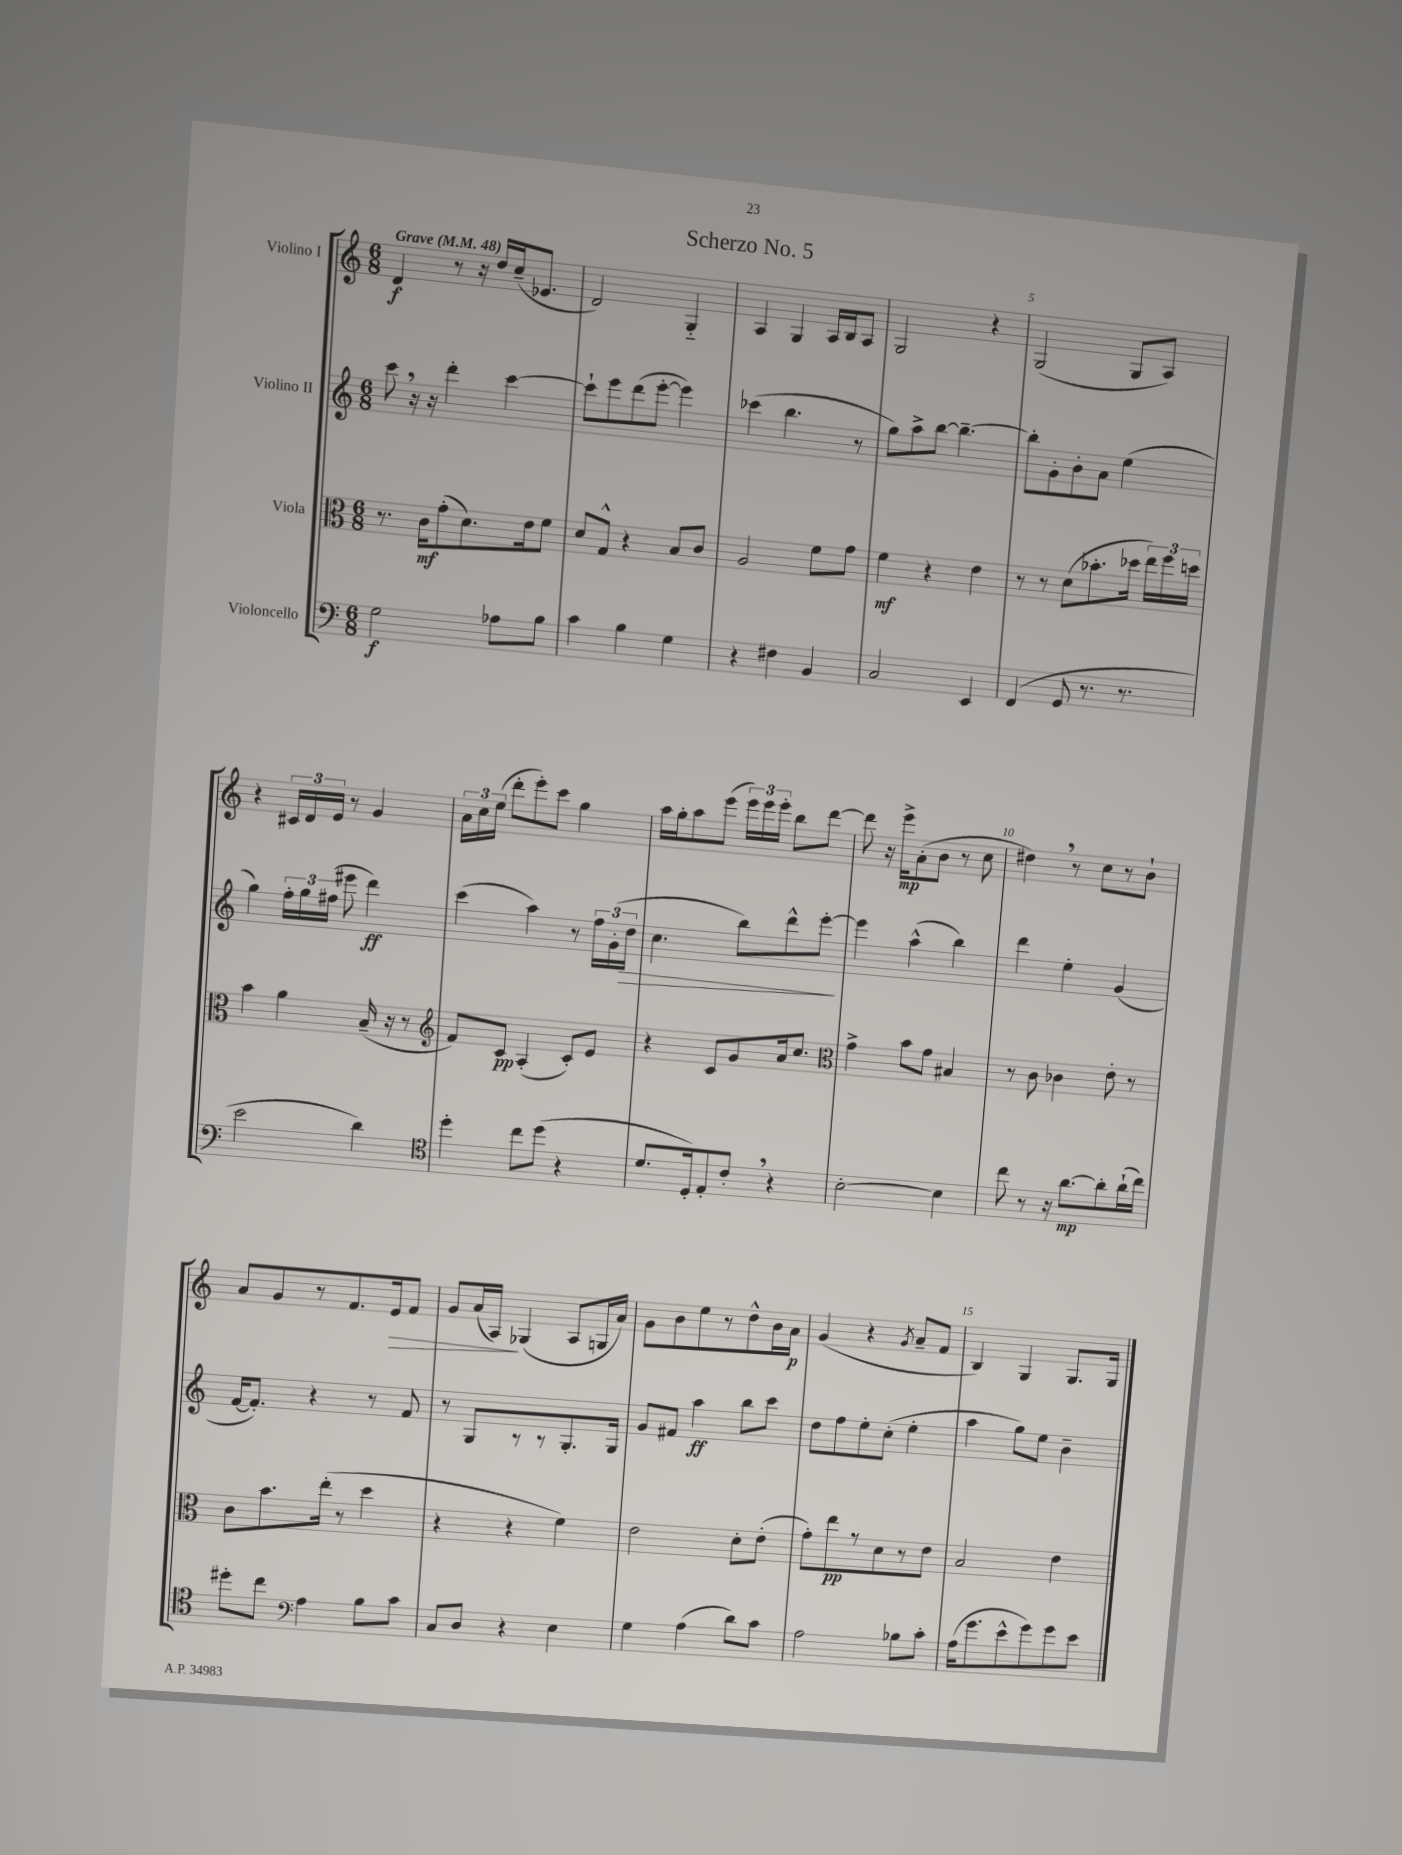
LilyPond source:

\header { title = "Scherzo No. 5" }
<<
\new StaffGroup <<
\new Staff = "s0" \with { instrumentName = "Violino I" } {
    \clef treble \key c \major \numericTimeSignature \time 6/8 \tempo "Grave" 4 = 48
    \autoBeamOff d'4\f r8 r16 d''16[ c''16--( ees'8.] |
    d'2) g4-_ |
    a4 g4 a16[ b16 a8] |
    g2 r4 |
    g2( g8[ a8]) |
    r4 \tuplet 3/2 { cis'16[ d'16 e'16] } r8 g'4 |
    \tuplet 3/2 { a'16[ c''16 e''16]( } d'''8[-. e'''8-.) c'''8] g''4 |
    a''16[ g''16-. a''8 e'''8]( \tuplet 3/2 { e'''16[) e'''16 e'''16]-. } b''8[ d'''8]~ |
    d'''8 r16 e'''16[->\mp a'8-.( b'8] r8 c''8 |
    dis''4) \breathe r8 c''8[ r8 b'8]-! |
    a'8[ g'8 r8 f'8. e'16\> f'8] |
    g'8[ a'16( a16]\!) ges4( a8[ g16 a'16]) |
    g'8[ b'8 e''8 r8 d''8-^ b'16 a'16]\p |
    g'4( r4 \acciaccatura { g'8 } a'8[-- f'8] |
    b4) g4 g8.[ g16] \bar "|." |
}
\new Staff = "s1" \with { instrumentName = "Violino II" } {
    \clef treble \key c \major \numericTimeSignature \time 6/8
    \autoBeamOff c'''8 \breathe r16 r16 d'''4-. c'''4~ |
    c'''8[-! e'''8 d'''8( e'''8]~-. e'''4) |
    ces'''4( b''4. r8 |
    g''8[) a''8-> b''8]~ b''4.~-- |
    b''8[-. g'8-. b'8-. a'8] e''4( |
    g''4) \tuplet 3/2 { f''16[-. g''16 fis''16]( } eis'''8 d'''4\ff) |
    c'''4( a''4) r8 \tuplet 3/2 { f''16[ g'16-.( d''16]\> } |
    c''4. b''8[) d'''8-^ e'''8]~-.\! |
    e'''4 a''4-^( b''4) |
    d'''4 e''4-. g'4( |
    f'16[~ f'8.]-.) r4 r8 f'8 |
    r8 g8[ r8 r8 g8.-. g16] |
    g'8[ fis'8] a''4\ff b''8[ c'''8] |
    d''8[ f''8 e''8-. c''8]-.( e''4-. |
    a''4 g''8[) e''8] b'4-- \bar "|." |
}
\new Staff = "s2" \with { instrumentName = "Viola" } {
    \clef alto \key c \major \numericTimeSignature \time 6/8
    \autoBeamOff r8. c'16[\mf g'8-.( d'8.) e'16 f'8] |
    d'8[ g8]-^ r4 b8[ c'8] |
    a2 f'8[ g'8] |
    f'4\mf r4 e'4 |
    r8 r8 d'8[( bes'8.-. des''16] \tuplet 3/2 { e''16[) f''16 d''16] } |
    b'4 a'4 b16--( r16 r8 |
    \clef treble f'8[) c'8]\pp a4-.( c'8[-.) e'8] |
    r4 c'8[ g'8 a'16 c''8.] |
    \clef alto g'4-> b'8[ g'8] bis4 |
    r8 c'8 ces'4 e'8-. r8 |
    c'8[ b'8. e''16]-.( r8 d''4 |
    r4 r4 f'4) |
    e'2 d'8[-. e'8]-.( |
    g'8[-.) e''8\pp r8 d'8 r8 e'8] |
    b2 e'4 \bar "|." |
}
\new Staff = "s3" \with { instrumentName = "Violoncello" } {
    \clef bass \key c \major \numericTimeSignature \time 6/8
    \autoBeamOff g2\f aes8[ b8] |
    c'4 b4 g4 |
    r4 fis4 b,4 |
    c2 e,4 |
    f,4( g,8 r8. r8. |
    e'2 d'4) |
    \clef tenor d''4-. c''8[ d''8]( r4 |
    d'8.[ d16-.) e8-. c'8]-. \breathe r4 |
    b2~-. b4 |
    c''8 r8 r16 a'8.[~\mp a'8-. a'16-!( c''16]) |
    dis''8[-. c''8] \clef bass a4 b8[ c'8] |
    c8[ d8] r4 e4 |
    g4 a4( d'8[) c'8] |
    a2 bes8[ c'8]-. |
    a16[( g'8. e'8-^ g'8) g'8 e'8] \bar "|." |
}
>>
>>
\layout { \context { \Score \override BarNumber.break-visibility = ##(#f #t #t) barNumberVisibility = #(every-nth-bar-number-visible 5) } }
